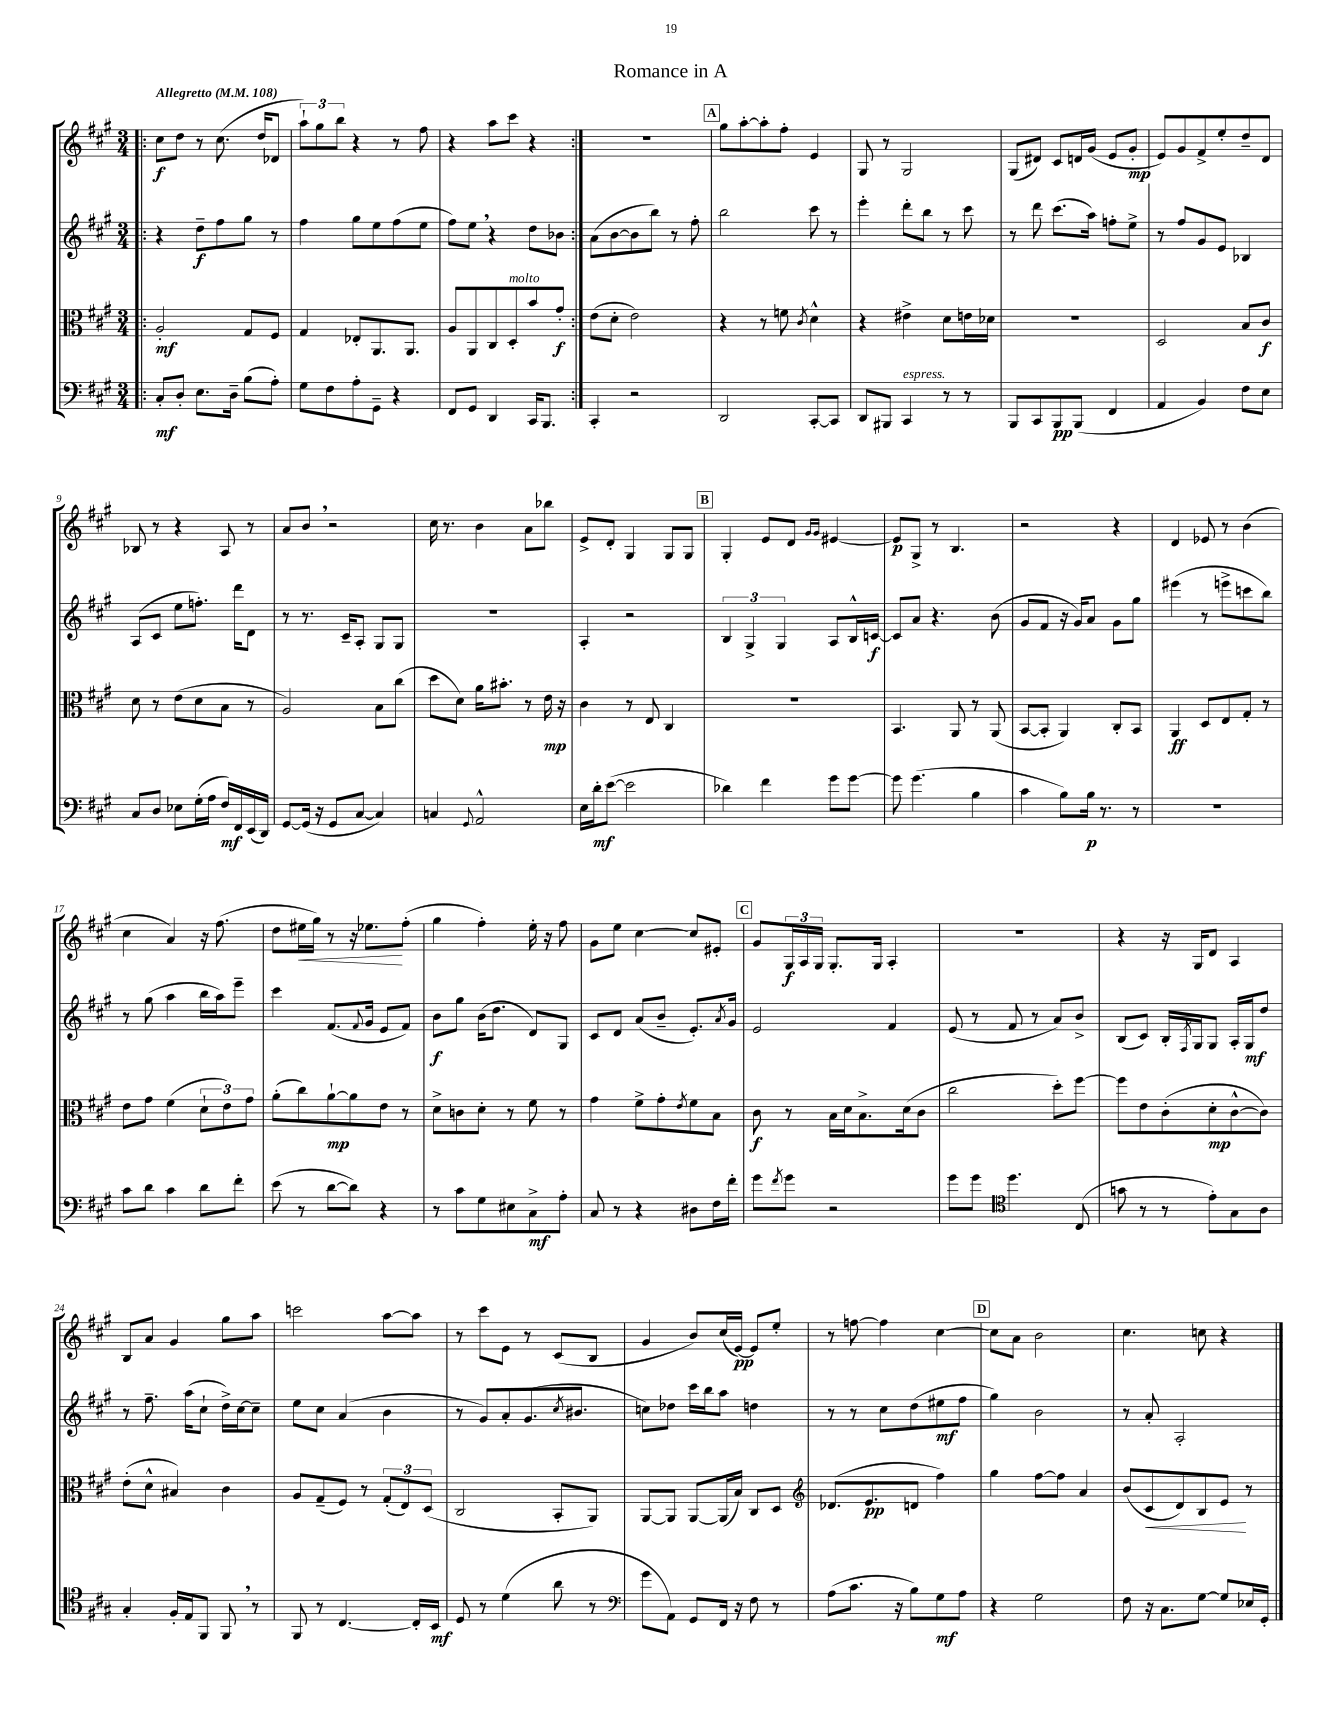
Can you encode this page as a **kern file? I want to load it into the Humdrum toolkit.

**kern	**kern	**kern	**kern
*staff4	*staff3	*staff2	*staff1
*clefF4	*clefC3	*clefG2	*clefG2
*k[f#c#g#]	*k[f#c#g#]	*k[f#c#g#]	*k[f#c#g#]
*M3/4	*M3/4	*M3/4	*M3/4
*MM108	*MM108	*MM108	*MM108
=!|:	=!|:	=!|:	=!|:
8C#'	2A'	4r	8cc#
8D'	.	.	8dd
8.E	.	8dd~	8r
.	.	8ff#	(8.cc#
16D~	.	.	.
(8B	8G#	8gg#	.
.	.	.	16dd
8A')	8F#	8r	8d-
=	=	=	=
8G#	4G#	4ff#	12aa`)
.	.	.	12gg#
8F#	.	.	.
.	.	.	12bb
8A'	8E-'	8gg#	4r
8GG#~	8.AA	8ee	.
4r	.	(8ff#	8r
.	8.AA	.	.
.	.	8ee	8ff#
=	=	=	=
8FF#	8A	8ff#)	4r
8GG#	8AA	8ee	.
4DD	8C#	4r	8aa
.	8D'	.	8ccc#
16CC#	8b	8dd	4r
8.BBB	.	.	.
.	8g#'	8b-	.
=:|!	=:|!	=:|!	=:|!
4CC#'	(8e	(8a	2.r
.	8d'	[8b	.
2r	2e)	8b]	.
.	.	8bb)	.
.	.	8r	.
.	.	8ff#'	.
=	=	=	=
2DD	4r	2bb	8gg#
.	.	.	[8aa'
.	8r	.	8aa']
.	8f	.	8ff#'
.	8qc#	.	.
[8CC#'	4d^^	8ccc#	4e
8CC#]	.	8r	.
=	=	=	=
8DD	4r	4eee'	8G#
8BBB#	.	.	8r
4CC#	4e#^	8ddd'	2G#
.	.	8bb	.
8r	8d	8r	.
8r	16e	8ccc#	.
.	16d-	.	.
=	=	=	=
8BBB	2.r	8r	(8G#
8CC#	.	8ddd	8d#)
8BBB	.	(8.ccc#	8c#
(8BBB	.	.	16d
.	.	16aa)	(16g#
4FF#	.	8ff'	8e
.	.	8ee^	8g#'
=	=	=	=
4AA	2D	8r	8e)
.	.	8ff#	8g#
4BB)	.	8g#	8f#^
.	.	8e	8ee'
8F#	8B	4B-	8dd~
8E	8c#	.	8d
=	=	=	=
8C#	8d	(8A	8B-
8D	8r	8c#	8r
8E-	(8e	8ee	4r
(16G#'	8d	8.ff')	.
16A	.	.	.
16F#)	8B	.	8A
16FF#	.	16ddd	.
(16EE	8r	8d	8r
16DD)	.	.	.
=	=	=	=
[8GG#	2A)	8r	8a
(16GG#]	.	8.r	8b
16r	.	.	.
8GG#	.	.	2r
.	.	16c#~	.
[8C#	.	8A'	.
4C#])	8B	8G#	.
.	(8cc#	8G#	.
=	=	=	=
4C	8dd	2.r	16cc#
.	.	.	8.r
.	8d)	.	.
8qqGG#	.	.	.
2AA^^	16a	.	4b
.	8.b#'	.	.
.	8r	.	8a
.	16e	.	8bb-
.	16r	.	.
=	=	=	=
16E	4c#	4A'	8e^
16d'	.	.	.
([8e	.	.	8d'
2e]	8r	2r	4G#
.	8E	.	.
.	4C#	.	8G#
.	.	.	8G#
=	=	=	=
4d-)	2.r	6B	4G#'
.	.	6G#^	.
4f#	.	.	8e
.	.	6G#	.
.	.	.	8d
.	.	.	16qqg#
.	.	.	16qqg#
8g#	.	8A	[4e#
[8g#	.	16B^^	.
.	.	[16c	.
=	=	=	=
8g#]	4.BB	8c]	8e#]
(4.g#	.	8a	8G#^
.	.	4.r	8r
.	8AA	.	4.B
4B	8r	.	.
.	(8AA	(8b	.
=	=	=	=
4c#	[8BB	8g#	2r
.	8BB']	8f#	.
8B)	4AA)	16r	.
.	.	16g#)	.
16B	.	8a	.
8.r	.	.	.
.	8C#'	8g#	4r
8r	8BB	8gg#	.
=	=	=	=
2.r	4AA	(4eee#	4d
.	8D	8r	8e-
.	8E	8eee^	8r
.	8G#'	8ccc	(4b
.	8r	8bb)	.
=	=	=	=
8c#	8e	8r	4cc#
8d	8g#	(8gg#	.
4c#	(4f#	4aa	4a)
8d	12d`	16bb	16r
.	.	16aa)	(8.ff#
.	12e)	.	.
8f#'	.	8eee~	.
.	12g#	.	.
=	=	=	=
(8e	(8a'	4ccc#	8dd
8r	8cc#)	.	16ee#
.	.	.	16gg#)
[8d	[8a`	(8.f#	8r
8d])	8a]	.	16r
.	.	8qqf#	.
.	.	16g#	8.ee-
4r	8e	8e	.
.	8r	8f#)	(8ff#'
=	=	=	=
8r	8d^	8b	4gg#
8c#	8c	8gg#	.
8G#	8d'	(16b	4ff#')
.	.	8.dd	.
8E#	8r	.	.
8C#^	8f#	8d)	16ee'
.	.	.	16r
8A'	8r	8G#	8ff#
=	=	=	=
8C#	4g#	8c#	8g#
8r	.	8d	8ee
4r	8f#^	(8a	[4cc#
.	8g#'	8b~	.
.	8qe	.	.
8D#	8f#	8.e')	8cc#]
16F#	8B	.	8e#'
.	.	8qa	.
16f#'	.	16g#	.
=	=	=	=
8g#	8c#	2e	8g#
8qf#	.	.	.
8g#	8r	.	24G#
.	.	.	24A
.	.	.	24G#
2r	16B	.	8.G#'
.	16d	.	.
.	8.B^	.	.
.	.	.	16G#
.	.	4f#	4A'
.	(16d	.	.
.	8c#	.	.
=	=	=	=
8g#	2cc#	(8e	2.r
8g#	.	8r	.
*clefC4	*	*	*
4.dd	.	8f#	.
.	.	8r	.
.	8dd')	8a)	.
(8C#	[8ff#	8b^	.
=	=	=	=
8g	8ff#]	(8B	4r
8r	8e	8c#)	.
8r	(8c#'	16B'	16r
.	.	8qF#	.
.	.	16G#	16G#
8e')	8d'	8G#	8d
8G#	[8c#^^	16A'	4A
.	.	16G#	.
8A	8c#])	8dd	.
=	=	=	=
4G#'	(8e'	8r	8B
.	8d^^	8.ff#~	8a
16F#'	4B#)	.	4g#
16E	.	(16aa	.
8FF#	.	8cc#`	.
8FF#	4c#	16dd^)	8gg#
.	.	[16cc#	.
8r	.	8cc#~]	8aa
=	=	=	=
8FF#	8A	8ee	2ccc
8r	(8G#~	8cc#	.
[4.C#	8F#)	(4a	.
.	8r	.	.
.	(12G#'	4b	[8aa
.	12E)	.	.
16C#']	.	.	8aa]
.	(12D	.	.
16BB	.	.	.
=	=	=	=
8D	2C#	8r	8r
8r	.	8g#)	8ccc#
(4d	.	8a'	8e
.	.	(8.g#	8r
8a	8BB'	.	(8c#
.	.	8qcc#	.
.	.	8.b#	.
8r	8AA)	.	8B
=	=	=	=
*clefF4	*	*	*
8g#	[8AA	8cc)	4g#
8AA)	8AA]	8dd-	.
8GG#	[8AA	16ccc#	8b)
.	.	16bb	.
16FF#	(16AA]	8aa	(16cc#
16r	16B)	.	[16e)
8F#	8C#	4dd	8e]
8r	8D	.	8ee'
=	=	=	=
*	*clefG2	*	*
(8A	(8.d-	8r	8r
8.c#	.	8r	[8ff
.	8.e	.	.
.	.	8cc#	4ff]
16r	.	.	.
8B)	8d	(8dd	.
8G#	4ff#)	8ee#	[4cc#
8A	.	8ff#	.
=	=	=	=
4r	4gg#	4gg#)	8cc#]
.	.	.	8a
2G#	[8ff#	2b	2b
.	8ff#]	.	.
.	4a	.	.
=	=	=	=
8F#	(8b	8r	4.cc#
16r	8c#	8a'	.
8.C#	.	.	.
.	8d)	2A'	.
[8G#	8B	.	8cc
8G#]	8e	.	4r
16E-	8r	.	.
16GG#'	.	.	.
==	==	==	==
*-	*-	*-	*-
